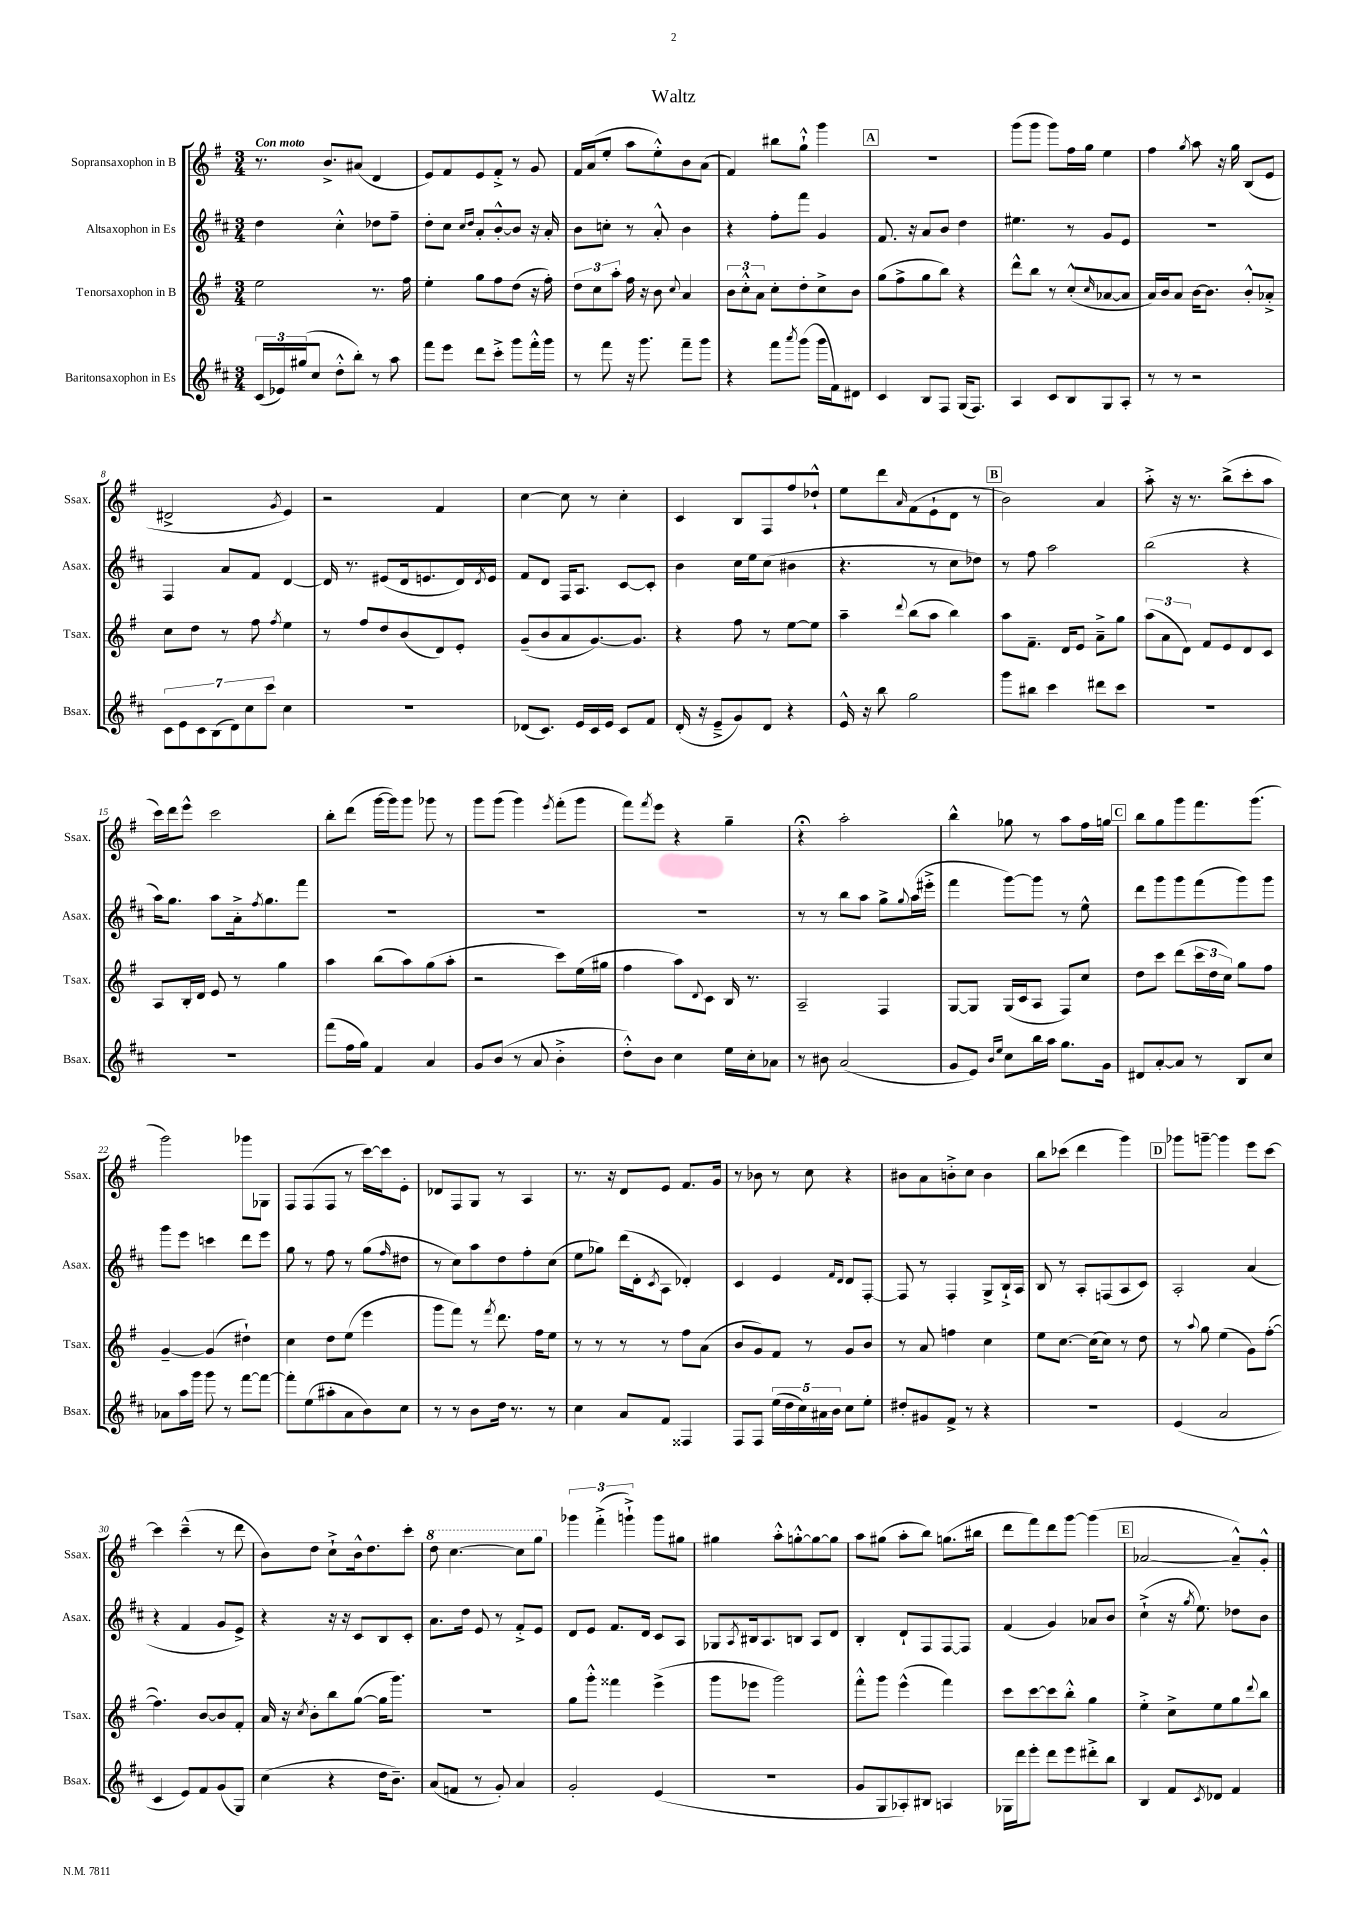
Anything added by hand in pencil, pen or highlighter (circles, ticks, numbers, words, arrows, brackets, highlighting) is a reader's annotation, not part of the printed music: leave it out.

**kern	**kern	**kern	**kern
*staff4	*staff3	*staff2	*staff1
*clefG2	*clefG2	*clefG2	*clefG2
*k[f#c#]	*k[f#]	*k[f#c#]	*k[f#]
*M3/4	*M3/4	*M3/4	*M3/4
(24c#	2ee	4dd	8.r
24e-)	.	.	.
(24gg#	.	.	.
8cc#	.	.	.
.	.	.	8.b^
8dd'^^	.	4cc#'^^	.
8bb')	.	.	(8a#
8r	8.r	8dd-	4d
8aa	.	8ff#~	.
.	16ff#	.	.
=	=	=	=
8fff#	4ee'	8dd'	8e)
8eee	.	8cc#	8f#
.	.	16qqcc#	.
.	.	16qqdd	.
8ddd	8gg	8a'	8e
8ccc#'^	8ff#	[8b'^^	8f#'^
8ggg	(8dd	8b]	8r
16fff#'^^	16r	16r	8g
16ggg	16ff#')	16a'	.
=	=	=	=
8r	12dd	8b	16f#
.	.	.	(16a
.	12cc	.	.
8fff#	.	8cc'	8ee'
.	12aa'	.	.
16r	16ff#	8r	8aa
8.ggg	16r	.	.
.	8b	8a'^^	8ee'^^)
.	8qqcc	.	.
8fff#~	4a	4b	8b
8ggg	.	.	(8a
=	=	=	=
4r	12b	4r	4f#)
.	12cc'^^	.	.
.	12a	.	.
8fff#	8cc'	8ff#'	8bb#
8qaaa	.	.	.
(8ggg	8dd'	8fff#	8gg`^^
16ggg	8cc^	4g	4ggg
16f#)	.	.	.
8d#	8b	.	.
=	=	=	=
4c#	(8gg	8.f#	2.r
.	8ff#^	.	.
.	.	16r	.
8B	8gg	8a	.
8F#	8bb)	8b	.
(16G	4r	4dd	.
8.F#)	.	.	.
=	=	=	=
4A	8ddd^^	4.ee#	(8ggg
.	8bb	.	8ggg
8c#	8r	.	8ggg)
8B	(8cc'^^	8r	16ff#
.	.	.	16gg
.	16qqcc	.	.
8G	[8a-	8g	4ee
8A'	8a-]	8e	.
=	=	=	=
8r	16a)	2.r	4ff#
.	16b	.	.
8r	8a	.	.
.	.	.	8qgg
2r	[16b	.	8aa
.	8.b]	.	.
.	.	.	16r
.	.	.	16gg
.	8b'^^	.	(8B
.	8a-'^	.	8e
=	=	=	=
14c#	8cc	4F#	2d#^
14e	.	.	.
.	8dd	.	.
14c#	.	.	.
(14B	.	.	.
.	8r	8a	.
14d)	.	.	.
14cc#	.	.	.
.	8ff#	8f#	.
14ccc#	.	.	.
.	8qff#	.	8qg
4cc#	4ee	[4d	4e)
=	=	=	=
2.r	8r	16d]	2r
.	.	8.r	.
.	8ff#	.	.
.	8dd	(8e#	.
.	(8b	16d	.
.	.	8.e	.
.	8d)	.	4f#
.	8e'	16d)	.
.	.	8qd	.
.	.	16e	.
=	=	=	=
(8d-	(8g~	8f#	[4cc
8.c#)	8b	8d	.
.	8a	16F#	8cc]
16e	.	8.A	.
16c#	[8.g)	.	8r
16e	.	.	.
8c#	.	[8c#	4cc'
.	8.g]	.	.
8f#	.	8c#']	.
=	=	=	=
(16d'	4r	4b	4c
16r	.	.	.
8e~^	.	.	.
8g)	8ff#	16cc#	8B
.	.	16ee	.
8d	8r	(8cc#	8F#
4r	[8ee	4b#	8ff#
.	8ee]	.	8dd-`^^
=	=	=	=
16e^^	4aa~	4.r	8ee
16r	.	.	.
8bb	.	.	8ddd
.	8qqddd	.	16qqa
2gg	(8bb	.	(8f#
.	8aa	8r	8e`
.	4bb)	8cc#	8d
.	.	8dd-)	8r
=	=	=	=
8ggg	8aa	8r	2b)
8bb#	8.f#~	8ff#	.
4ccc#	.	2aa	.
.	16d	.	.
.	8e	.	.
8ddd#	8a~^	.	4a
8ccc#	8gg	.	.
=	=	=	=
2.r	(12aa	(2bb	8aa'^
.	12a	.	.
.	.	.	16r
.	12d)	.	.
.	.	.	8.r
.	8f#	.	.
.	8e	.	(8bb^
.	8d	4r	8ccc'
.	8c	.	8aa
=	=	=	=
2.r	8A	16aa)	16ccc)
.	.	8.gg	16ddd
.	16B'	.	8eee^^
.	16d	.	.
.	8e	8aa	2ccc
.	8r	16a'^	.
.	.	8qff#	.
.	.	8.gg	.
.	4gg	.	.
.	.	8fff#	.
=	=	=	=
(8fff#	4aa	2.r	8bb'
16ff#	.	.	(8ddd
16gg)	.	.	.
4f#	(8bb	.	[16ggg
.	.	.	16ggg])
.	8aa)	.	8ggg
4a	(8gg	.	8ggg-
.	8aa'	.	8r
=	=	=	=
8g	2r	2.r	8ggg
(8b	.	.	(8ggg
8r	.	.	4ggg)
8a	.	.	.
.	.	.	8qeee
4b'^	8ccc)	.	(8fff#'
.	(16ee	.	8ggg
.	16gg#	.	.
=	=	=	=
8dd'^^)	4ff#	2.r	8fff#)
.	.	.	8qfff#
8b	.	.	8eee
4cc#	8aa)	.	4r
.	8qqd	.	.
.	8c	.	.
16ee	16B	.	4gg~
16cc#'	8.r	.	.
8a-	.	.	.
=	=	=	=
8r	2A~	8r	4r;
8b#	.	8r	.
(2a	.	8bb	2aa'
.	.	8aa	.
.	4F#	8gg^	.
.	.	8qqgg	.
.	.	(16aa	.
.	.	16eee#'^	.
=	=	=	=
8g	[8G	4fff#	4bb^^
8e)	8G]	.	.
16qqb	.	.	.
16qqee	.	.	.
8cc#	(16G	[8ggg)	8gg-
.	16c	.	.
16bb	8A	8ggg]	8r
16aa	.	.	.
8.gg	8F#)	8r	8aa
.	8cc	8ee^^	16ff#
16g	.	.	16gg
=	=	=	=
8d#	8dd	8ddd	8bb
[8a'	8ccc	8ggg	8gg
8a]	(8ddd	8ggg	8ggg
8r	24ccc	(8fff#	8.fff#
.	24dd	.	.
.	24cc)	.	.
8B	8gg	8ggg)	.
.	.	.	(8.ggg
8cc#	8ff#	8ggg	.
=	=	=	=
8a-	[4g~	8ggg	2ggg)
16aa	.	8eee	.
16ggg	.	.	.
8ggg	(4g]	4ccc	.
8r	.	.	.
[8fff#	4dd#`)	8ddd	8ggg-
8fff#_	.	8eee	8G-
=	=	=	=
8fff#']	4cc	8gg	8F#
(8ee	.	8r	(8F#
8aa#'	8dd	8ff#	8F#
8a	(8ee	8r	8r
8b)	4eee	(8gg	[16ccc)
.	.	.	16ccc]
.	.	16qqff#	.
8cc#	.	8dd#	8e'
=	=	=	=
8r	8ggg	8r	8d-
8r	8fff#)	8cc#)	8F#
8b	8r	8aa	8G
.	8qfff#	.	.
16dd	8.ddd	8dd	8r
8.r	.	.	.
.	.	8ff#'	4A
.	16ff#	.	.
8r	8ee	(8cc#	.
=	=	=	=
4cc#	8r	8ee	8.r
.	8r	8gg-)	.
.	.	.	16r
8a	8r	(16ddd	8d
.	.	16d'	.
.	.	8qc#	.
8f#	8r	8A	8e
4F##	8ff#	4d-')	8.f#
.	(8a	.	.
.	.	.	16g
=	=	=	=
8F#	8b	4c#	8r
8F#	8g)	.	8b-
(20ee	8f#	4e	8r
20dd	.	.	.
20cc#)	.	.	.
.	8r	.	8cc
20a#	.	.	.
20b	.	.	.
.	.	16qqf#	.
.	.	16qqd	.
8cc#	8g	8d	4r
8ee'	8b	[8F#'	.
=	=	=	=
8dd#'	8r	8F#]	8b#
8g#	8a	8r	8a
8f#^	4ff	4F#'	8b'^
8r	.	.	8cc
4r	4cc	8G^	4b
.	.	16B`^	.
.	.	16A	.
=	=	=	=
2.r	8ee	8B	8bb
.	[8.cc	8r	(8ccc-
.	.	8A'	4ddd
.	(16cc]	.	.
.	8cc)	(8F	.
.	8r	8A	4ggg)
.	8dd	8c#)	.
=	=	=	=
(4e	8r	2A'	8ggg-
.	8qqaa	.	.
.	8gg	.	[8ggg~
2a	(4ee	.	4ggg]
.	8g)	(4a	8eee
.	([8ff#'	.	[8ccc
=	=	=	=
4c#	4.ff#])	4r	4ccc]
8e)	.	4f#	(4ccc~^^
8f#	[8b	.	.
(8g	8b]	8g	8r
8G)	8f#'	8e^)	8ddd
=	=	=	=
(4cc#	16a	4r	8b)
.	16r	.	.
.	8qcc	.	.
.	8b'	.	8dd
4r	8bb	16r	8cc`^
.	.	16r	.
.	([8gg	8c#	16b^^
.	.	.	8.dd
16dd	16gg]	8B	.
8.b~)	8.ggg)	.	.
.	.	8c#'	8ccc'
=	=	=	=
(8a	2.r	8.a	8ddd
8f	.	.	[4.ccc
.	.	16dd	.
8r	.	8e	.
8g')	.	8r	.
4a	.	8f#'^	8ccc]
.	.	8e	8ggg
=	=	=	=
2g'	8gg	8d	6ggg-
.	8ggg'^^	8e	.
.	.	.	(6fff#'^
.	4fff##	8.f#	.
.	.	.	6ggg`^)
.	.	16d	.
(4e	(4eee^	8c#	8ggg
.	.	8A	8gg#
=	=	=	=
2.r	8ggg	8G-	4gg#
.	.	8qA	.
.	8eee-	16B#	.
.	.	8.A	.
.	2ggg)	.	8aa'^^
.	.	8B	[8gg'^^
.	.	8A	8gg_
.	.	8d	8gg]
=	=	=	=
8g	8fff#'^^	4B'	8aa
8G	8ggg	.	(8gg#
8A-')	(4eee^^	8d`	8aa'
8B#	.	8F#	8bb)
4A	4fff#)	[8F#	(8.gg
.	.	8F#]	.
.	.	.	16bb#
=	=	=	=
16G-	8ccc	(4f#	8ddd
16ddd	.	.	.
8eee'	[8ccc	.	8fff#)
8ddd	8ccc]	4g)	8ddd
8eee	8bb'^^	.	[8ggg
8ddd#'^	4gg	8a-	(4ggg]
8bb	.	8b	.
=	=	=	=
4B	4ee'^	(4cc#`^	[2a-
8f#	8cc^	16r	.
.	.	8qgg	.
.	.	8.ee)	.
8qc#	.	.	.
8d-	8ee	.	.
4f#	8gg	8dd-	8a-~^^])
.	8qqddd	.	.
.	8bb	8b	8g'^^
==	==	==	==
*-	*-	*-	*-
